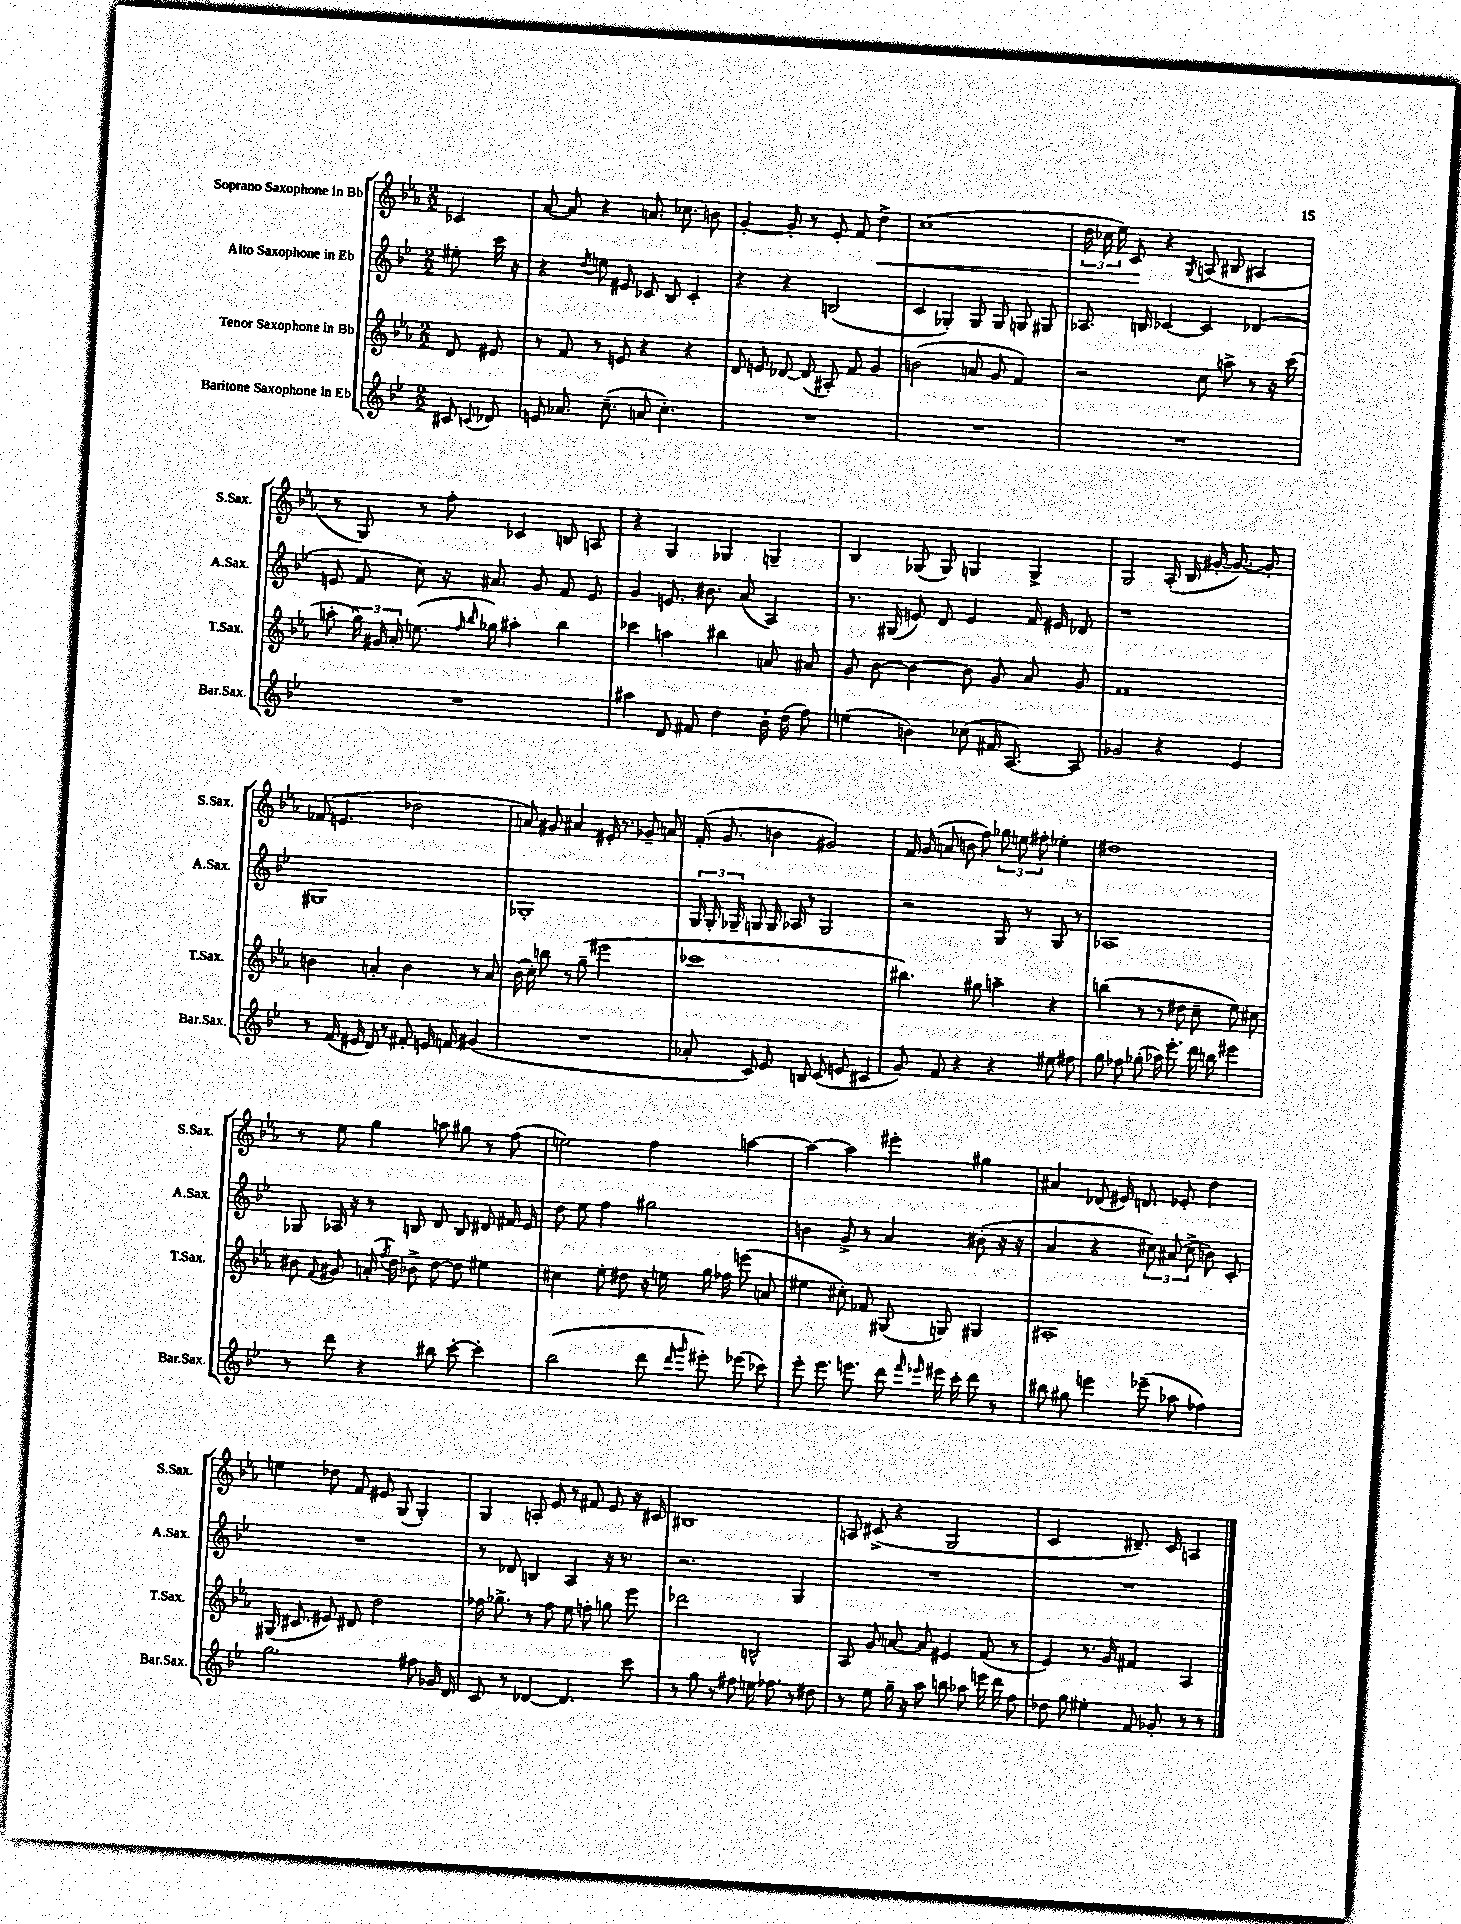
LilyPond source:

<<
\new StaffGroup <<
\new Staff = "s0" \with { instrumentName = "Soprano Saxophone in Bb" shortInstrumentName = "S.Sax." } {
    \clef treble \key ees \major \numericTimeSignature \time 2/2 \partial 4
    \autoBeamOff ces'4 |
    aes'8~ aes'8 r4 a'8. ces''8. b'8 |
    g'4~-. g'8-. r8 ees'8-. f'8 d''4->\< |
    c''1( |
    \tuplet 3/2 { d''16 ces''16 ees''16) } c'8\! r4 \acciaccatura { g8 } a8( bis8 ais4 |
    r8 g8) r8 f''8-. ces'4 b8 a8 |
    r4 g4 ges4 g4-- |
    bes4 ges8( ges8) g4 g4-> |
    g2 aes16-.( bes16 gis'16~-. gis'8.~) gis'8-. |
    fes'8( e'4. des''2 |
    a'8) gis'8 ais'4 eis'16-. r8. ges'8-- a'8 |
    f'16-.( g'8. b'4 gis'2) |
    f'16 g'16( a'8 b'8 f''8) \tuplet 3/2 { ges''8 e''8 fis''8-. } ees''4-. |
    dis''1 |
    r8 ees''8 g''4 a''8 gis''8 r8 f''8( |
    e''2) f''4 a''4~ |
    a''4~ a''4 eis'''4-. gis''4 |
    ais'4 des'8( eis'16) d'8. ees'8-. d''4 |
    e''4 des''8 f'8 eis'8 g8( g4-.) |
    g4 a8-. ees'8 r8 fis'8 ees'8 r16 cis'16 |
    bis1 |
    a8 cis'8->( r4 g2 |
    c'2 dis'8.--) c'16 a4 \bar "|." |
}
\new Staff = "s1" \with { instrumentName = "Alto Saxophone in Eb" shortInstrumentName = "A.Sax." } {
    \clef treble \key bes \major \numericTimeSignature \time 2/2 \partial 4
    \autoBeamOff eis''8-. c'''16 r16 |
    r4 \acciaccatura { d''8 } e''8 eis'8 ces'8 bes8 ces'4-. |
    r4 r4 b2( |
    c'4 ges4-.) ges8 ges8 g8 gis8 |
    aes8. b16 ces'4~ ces'4 des'4( |
    e'8 f'8 c''8) r16 ais'8. g'8 f'8 e'8 |
    g'4 e'8. bis'8. a'8( a4) |
    r8. gis16( e'8) d'8 e'4 f'16 eis'16 des'8 |
    r1 |
    gis1 |
    ges1-. |
    \tuplet 3/2 { g16 g16-. ges16-- } g8 g16 aes16 r8 g2 |
    r2 g8 r8 g8 r8 |
    aes1 |
    ges8 aes16 r16 r8 b8 d'8 b8 dis'8 fis'16 ees'16 |
    d''8 ees''8 f''4 gis''2 |
    b'4 g'8-> r8 a'4 bis'8-.( r16 r16 |
    a'4 r4 \tuplet 3/2 { cis''8) ais'8( cis''8-> } b'8) c'8-. |
    R1 |
    r8 des'8 b4 a4 r16 r8. |
    r2. g4 |
    R1 |
    R1 \bar "|." |
}
\new Staff = "s2" \with { instrumentName = "Tenor Saxophone in Bb" shortInstrumentName = "T.Sax." } {
    \clef treble \key ees \major \numericTimeSignature \time 2/2 \partial 4
    \autoBeamOff d'8 eis'8 |
    r8 f'8 r8 e'8 r4 r4 |
    d'8 e'8 des'8~ des'8( ais8-.) f'8 g'4 |
    b'2( a'8 g'8 f'4) |
    r2 c''8 a''8-> r8 r16 c'''16( |
    a''8-. \tuplet 3/2 { g''16) gis'16 aes'16-. } e''8.( \grace { f''16 bes''16 } ges''16) ais''4-. bes''4 |
    ces'''4 a''4 bis''4 a'8 ais'8 |
    g'8 bes'8~ bes'4~ bes'8 g'8 aes'8 g'8 |
    f'1 |
    b'4 a'4-. b'4 r8 a'8 |
    bes'16( c''16-.) b''8 r8 g''8--( eis'''2 |
    ces'''1 |
    bis''4.) gis''8 a''4-- r4 |
    b''4( r8 r8 dis''8 c''8-- ees''8) cis''8 |
    bis'8 \appoggiatura { f'8 } gis'8 a'16-.( \acciaccatura { f''8 } d''16) bes'8-> d''8~ d''8 eis''4 |
    cis''4 ees''8-. dis''8 r16 e''16 g''16 fes''16 e'''8( a'8 |
    eis''4 cis''8-.) fes'8 gis8( g8) gis4 |
    ais1-. |
    gis16( cis'8. eis'8) dis'8 d''2 |
    fes''16 ges''8.-> r8 fes''8 ees''8 f''8-. g''8 ees'''8 |
    des'''2 b2-^ |
    aes8 g'8 a'8~ a'8 eis'4 f'8( r8 |
    ees'4) r8. g'16 fis'4 aes4 \bar "|." |
}
\new Staff = "s3" \with { instrumentName = "Baritone Saxophone in Eb" shortInstrumentName = "Bar.Sax." } {
    \clef treble \key bes \major \numericTimeSignature \time 2/2 \partial 4
    \autoBeamOff cis'8 \appoggiatura { c'8 } des'8 |
    e'8 aes'8. c''8.--( a'8 c''4.-.) |
    R1 |
    R1 |
    R1 |
    R1 |
    ais''4 d'8 fis'8 d''4 bes'16-. d''16( f''8) |
    e''4( b'4) ces''8( fis'16 a8.~) a8 |
    ges'2 r4 ees'4 |
    r8 f'16( eis'16 d'8) r8 fis'8-. e'16 f'16 gis'4( |
    R1 |
    aes'8-. c'8) ees'8 b8 c'8( e'8 cis'4 |
    g'8) f'8 r4 r4 eis''8 fis''8 |
    g''8 fes''8 ges''8-.( aes''16) ees'''8.-. d'''16 b''16 eis'''4 |
    r8 d'''8 r4 bis''8 c'''8~-. c'''4-. |
    bes''2( d'''8 \grace { d'''16 g'''16 } eis'''8-.) ees'''8( ces'''8) |
    ees'''8-. ees'''8. e'''8. d'''8 \grace { f'''16 ees'''16 } eis'''16 c'''16-. d'''8 r8 |
    bis''8 gis''8 e'''4 ees'''8--( aes''8 fes''4) |
    g''2. fis''8 ges'16 d'16 |
    c'8 r8 des'4~ des'4. c'''8 |
    r8 g''8 r8 fis''8 e''16 fes''8. r8 dis''8 |
    r8 ees''8 g''16-- r16 a''8 b''8 aes''8 e'''16 d'''16 f''8 |
    des''8 g''8 eis''4-. f'8 ges'8-. r8 r8 \bar "|." |
}
>>
>>
\layout { \context { \Score \remove "Bar_number_engraver" } }
